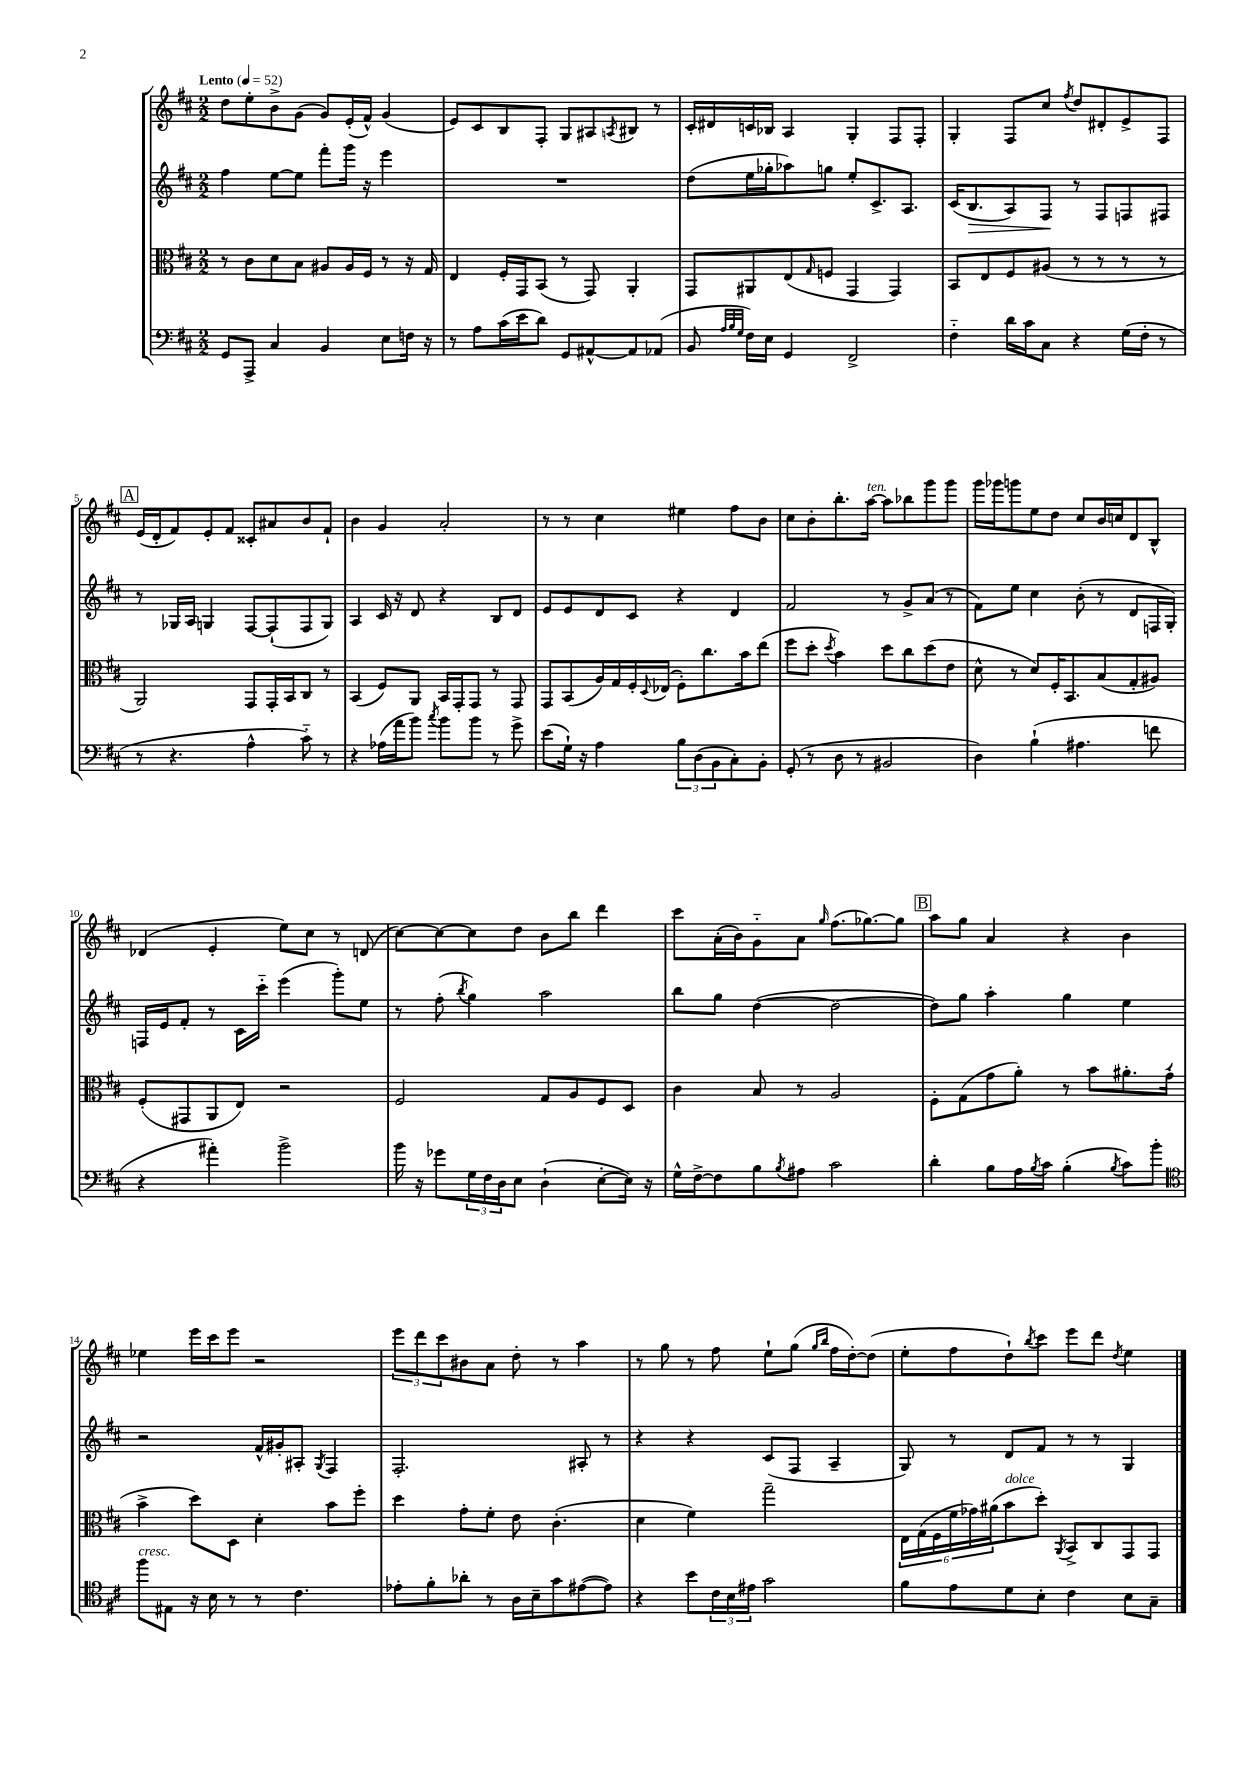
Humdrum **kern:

**kern	**kern	**kern	**kern
*staff4	*staff3	*staff2	*staff1
*clefF4	*clefC3	*clefG2	*clefG2
*k[f#c#]	*k[f#c#]	*k[f#c#]	*k[f#c#]
*M2/2	*M2/2	*M2/2	*M2/2
*MM52	*MM52	*MM52	*MM52
8GG	8r	4ff#	8dd
8AAA^	8c#	.	8ee'
4C#	8d	[8ee	8b^
.	8B	8ee]	(8g
4BB	8A#	8fff#'	8g)
.	16A#	16ggg	(16e'
.	16F#	16r	16f#^^)
8E	8r	4eee	(4g
16F	16r	.	.
16r	16G	.	.
=	=	=	=
8r	4E	1r	8e)
8A	.	.	8c#
(16c#	16F#'	.	8B
16e	16GG	.	.
8d)	(8BB	.	8F#'
8GG	8r	.	8G
[8AA#^^	8GG)	.	8A#
.	.	.	8qA
8AA#]	4AA'	.	8B#
(8AA-	.	.	8r
=	=	=	=
8BB	8GG	(8dd	16c#'
.	.	.	16d#
32qqA	.	.	.
32qqB	.	.	.
32qqG	.	.	.
16F#)	8AA#	16ee	16c
16E	.	16gg-'	16B-
4GG	(8E	8aa-)	4A
.	16qqG	.	.
.	8F	8gg	.
2FF#^	4GG	8ee'	4G'
.	.	8.c#^	.
.	4GG)	.	8F#
.	.	8.A	.
.	.	.	8F#'
=	=	=	=
4F#'~	8BB	(16c#	4G'
.	.	8.B	.
.	8E	.	.
16d	8F#	8A)	8F#
16c#	.	.	.
8C#	(8A#	8F#	8cc#
.	.	.	8qff#
4r	8r	8r	8dd
.	8r	8F#	8d#'
(16G	8r	8F	8e^
16F#'	.	.	.
8r	8r	8F#	8F#
=	=	=	=
8r	2AA)	8r	(16e
.	.	.	16d'
4.r	.	16G-	8f#)
.	.	16A	.
.	.	4G	8e'
.	.	.	8f#
4A^^	8GG	[8F#	8c##'
.	16GG'	(8F#`]	8a#
.	16BB	.	.
8c#'~)	8C#	8F#	8b
8r	8r	8G)	8f#`
=	=	=	=
4r	(4BB	4A	4b
(16A-	8F#)	16c#	4g
16a	.	16r	.
8b)	8AA	8d	.
8qcc#	.	.	.
8b	16BB	4r	2a'
.	16GG'	.	.
8b	8GG	.	.
8r	8r	8B	.
8g^	8GG	8d	.
=	=	=	=
(8e	8GG	8e	8r
16G`)	(8BB	8e	8r
16r	.	.	.
4A	16A)	8d	4cc#
.	16G	.	.
.	16F#'	8c#	.
.	8qqD	.	.
.	(16E-	.	.
12B	8F#')	4r	4ee#
(12D	.	.	.
.	8.cc#	.	.
12BB	.	.	.
8C#')	.	4d	8ff#
.	16b	.	.
8BB'	(8ee	.	8b
=	=	=	=
(8GG'	8ff#	2f#	8cc#
8r	8dd'	.	8b'
.	8qdd	.	.
8D	4b)	.	8.bb'
8r	.	.	.
.	.	.	[16aa
2BB#	8dd	8r	8aa]
.	8cc#	8g^	8bb-
.	(8dd	(8a	8ggg
.	8e	8r	8ggg
=	=	=	=
4D)	8d^^	8f#)	16ggg
.	.	.	16ggg-
.	8r	8ee	8ggg
(4B`	8d)	4cc#	8ee
.	16F#'	.	8dd
.	8.BB	.	.
4.A#	.	(8b'	8cc#
.	(8B	8r	16b
.	.	.	16cc
.	8G'	8d	8d
8f	8A#)	16F	8B^^
.	.	16G')	.
=	=	=	=
4r	(8F#'	16F	(4d-
.	.	16e	.
.	8GG#	8f#'	.
4a#')	8AA	8r	4e'
.	8E)	16c#	.
.	.	16ccc#'~	.
2b^	2r	(4eee	8ee)
.	.	.	8cc#
.	.	8ggg')	8r
.	.	8ee	(8d
=	=	=	=
16b	2F#	8r	[8cc#)
16r	.	.	.
8g-	.	(8ff#'	8cc#_
.	.	8qbb	.
24G	.	4gg)	8cc#]
24F#	.	.	.
24D	.	.	.
8E	.	.	8dd
(4D`	8G	2aa	8b
.	8A	.	8bb
[8E'	8F#	.	4ddd
16E])	8D	.	.
16r	.	.	.
=	=	=	=
16G^^	4c#	8bb	8ccc#
[16F#^	.	.	.
8F#]	.	8gg	(16a'
.	.	.	16b)
8B	8B	([4dd	8g'~
8qB	.	.	.
8A#	8r	.	8a
.	.	.	16qqgg
2c#	2A	2dd_	(8.ff#
.	.	.	[8.gg-)
.	.	.	8gg-]
=	=	=	=
4d'	8F#'	8dd])	8aa
.	(8G	8gg	8gg
8B	8g	4aa'	4a
16A	8a')	.	.
8qB	.	.	.
16c#	.	.	.
(4B'	8r	4gg	4r
.	8b	.	.
8qB	.	.	.
8c#)	8.a#'	4ee	4b
8b'	.	.	.
.	(16g'	.	.
=	=	=	=
*clefC4	*	*	*
8ff#	4b^	2r	4ee-
8E#	.	.	.
16r	8dd)	.	16eee
16B	.	.	16ccc#
8r	8D	.	8eee
8r	4d'	16f#^^	2r
.	.	16g#'	.
4.c#	.	8A#'	.
.	.	8qG	.
.	8b	4F#	.
.	8ff#'	.	.
=	=	=	=
8e-'	4dd	2.F#'	12eee
.	.	.	12ddd
8f#'	.	.	.
.	.	.	12ccc#
8a-'	8g'	.	8b#
8r	8f#'	.	8a
16A	8e	.	8dd'
16B~	.	.	.
8g	(4.c#'	.	8r
([8e#	.	8A#'	4aa
8e#])	.	8r	.
=	=	=	=
4r	4d	4r	8r
.	.	.	8gg
8b	4f#)	4r	8r
24c#	.	.	8ff#
24B	.	.	.
24e#	.	.	.
2g	2gg~	(8c#	8ee`
.	.	8F#	(8gg
.	.	.	16qqgg
.	.	.	16qqbb
.	.	4A~	16ff#
.	.	.	[16dd')
.	.	.	(8dd]
=	=	=	=
8f#	24E	8G)	8ee'
.	(24G	.	.
.	24F#	.	.
8e	24f#	8r	8ff#
.	24g-)	.	.
.	(24a#	.	.
8d	8b	8d	8dd`)
.	.	.	8qbb
8B'	8dd')	8f#	8ccc#
.	8qAA	.	.
4c#	8BB^	8r	8eee
.	8C#	8r	8ddd
.	.	.	8qdd
8B	8GG	4G	4ee
8G~	8GG	.	.
==	==	==	==
*-	*-	*-	*-
